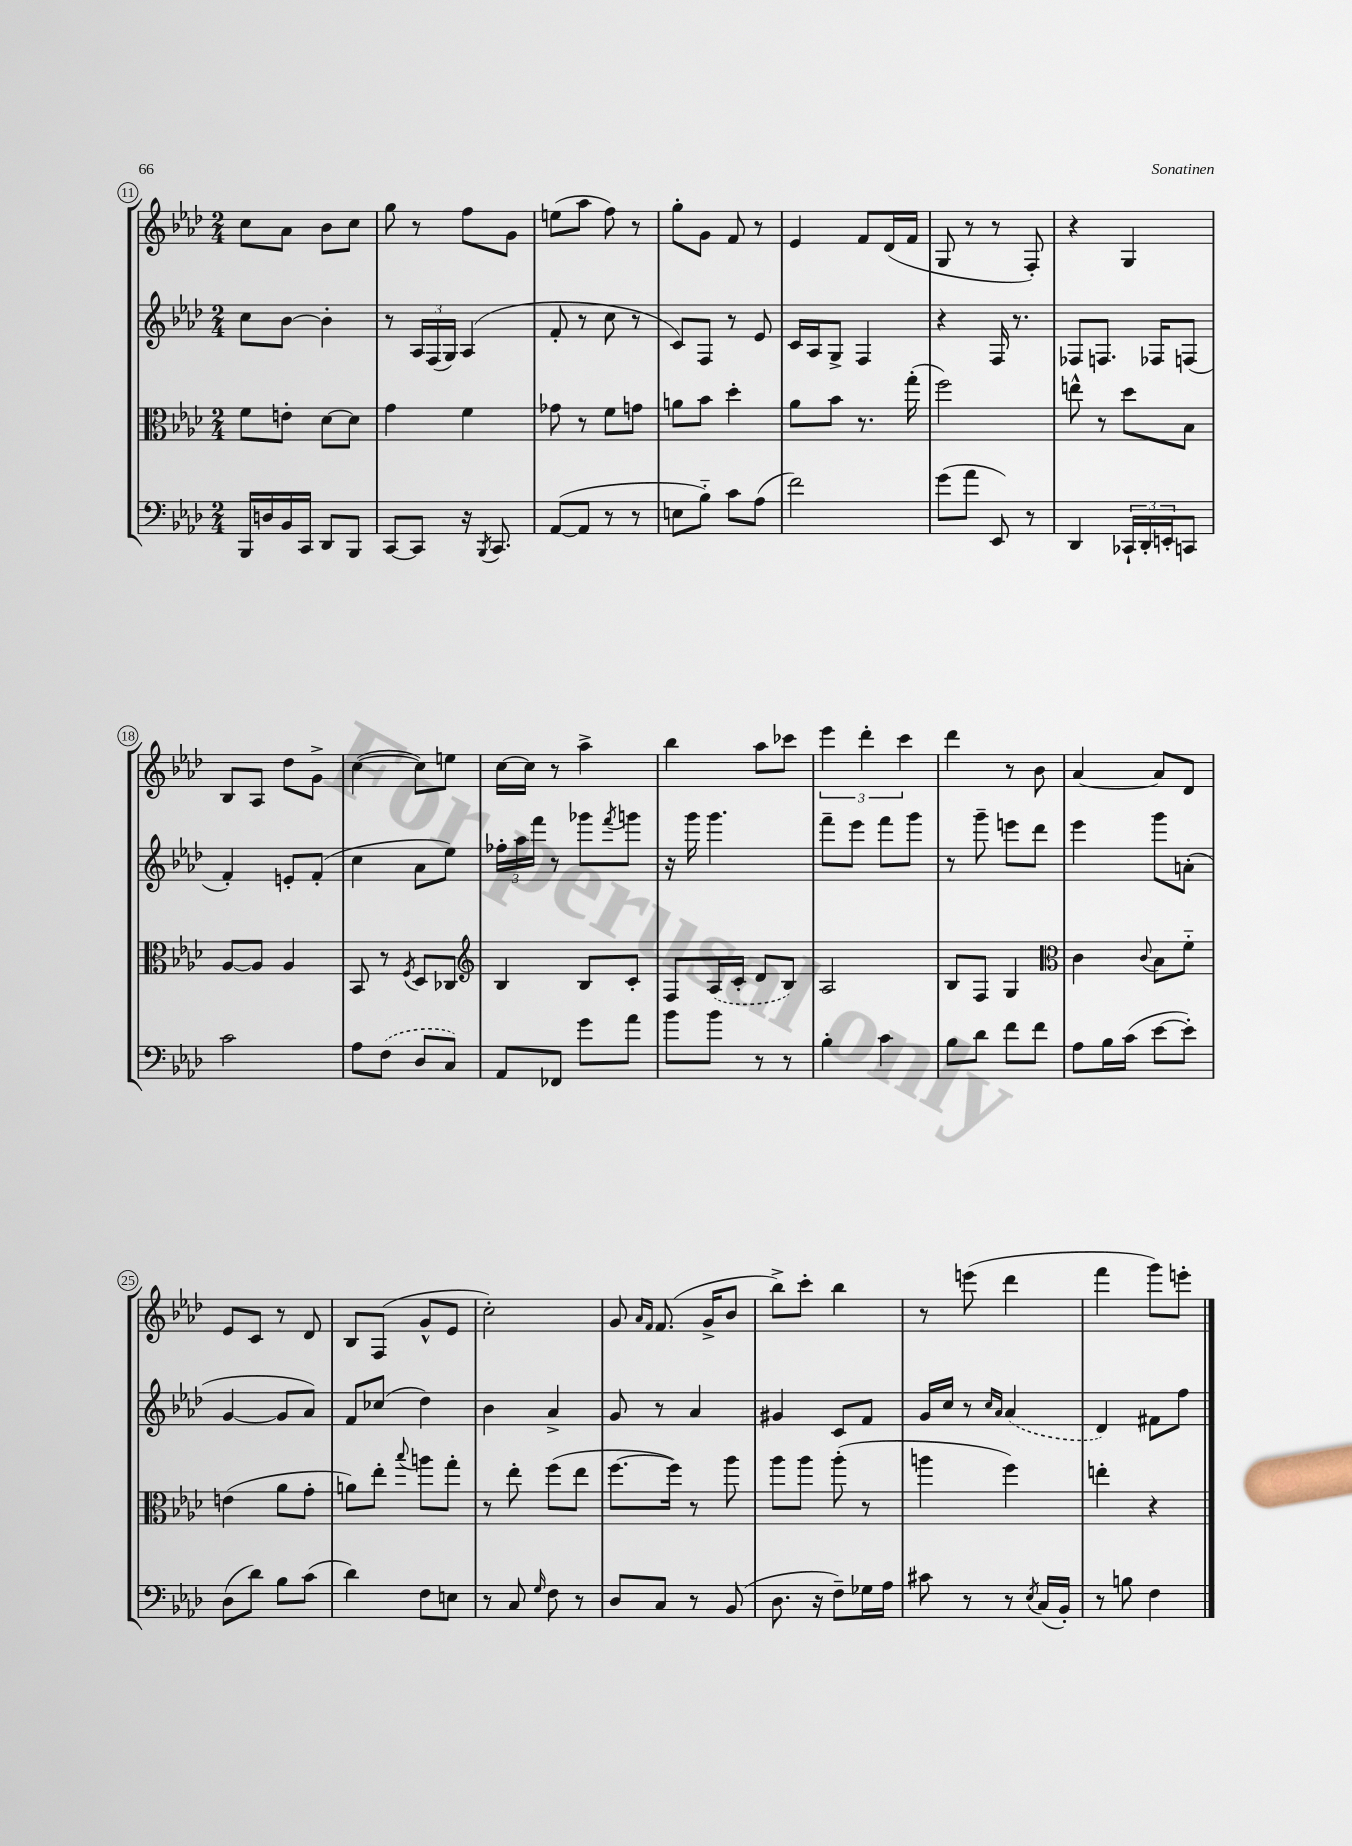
<<
\new StaffGroup <<
\new Staff = "s0" {
    \clef treble \key aes \major \numericTimeSignature \time 2/4
    c''8 aes'8 bes'8 c''8 |
    g''8 r8 f''8 g'8 |
    e''8( aes''8 f''8) r8 |
    g''8-. g'8 f'8 r8 |
    ees'4 f'8 des'16( f'16 |
    g8 r8 r8 f8-.) |
    r4 g4 |
    bes8 aes8 des''8 g'8-> |
    c''4~( c''8) e''8 |
    c''16~ c''16 r8 aes''4-> |
    bes''4 aes''8 ces'''8 |
    \tuplet 3/2 { ees'''4 des'''4-. c'''4 } |
    des'''4 r8 bes'8 |
    aes'4~ aes'8 des'8 |
    ees'8 c'8 r8 des'8 |
    bes8 f8( g'8-^ ees'8 |
    c''2-.) |
    g'8 \grace { aes'16 f'16 } f'8.( g'16-> bes'8 |
    bes''8->) c'''8-. bes''4 |
    r8 e'''8( des'''4 |
    f'''4 g'''8) e'''8-. \bar "|." |
}
\new Staff = "s1" {
    \clef treble \key aes \major \numericTimeSignature \time 2/4
    c''8 bes'8~ bes'4-. |
    r8 \tuplet 3/2 { aes16 f16( g16) } aes4( |
    f'8-. r8 c''8 r8 |
    c'8) f8 r8 ees'8 |
    c'16 aes16 g8-> f4 |
    r4 f16 r8. |
    fes8 f8. fes16 f8( |
    f'4-.) e'8-. f'8-.( |
    c''4 aes'8 ees''8) |
    \tuplet 3/2 { fes''16-. aes''16 f'''16 } r8 ges'''8 \acciaccatura { f'''8 } g'''8 |
    r16 g'''16 g'''4. |
    f'''8-- ees'''8 f'''8 g'''8 |
    r8 g'''8-- e'''8 des'''8 |
    ees'''4 g'''8 a'8-.( |
    g'4~ g'8 aes'8) |
    f'8 ces''8( des''4) |
    bes'4 aes'4-> |
    g'8 r8 aes'4 |
    gis'4 c'8 f'8 |
    g'16 c''16 r8 \grace { c''16 aes'16 } \once \slurDashed aes'4( |
    des'4) fis'8 f''8 \bar "|." |
}
\new Staff = "s2" {
    \clef alto \key aes \major \numericTimeSignature \time 2/4
    f'8 e'8-. des'8~ des'8 |
    g'4 f'4 |
    ges'8 r8 f'8 g'8 |
    a'8 bes'8 des''4-. |
    aes'8 bes'8 r8. g''16-.( |
    f''2) |
    e''8-^ r8 des''8 bes8 |
    aes8~ aes8 aes4 |
    bes,8 r8 \acciaccatura { f8 } des8 ces8 |
    \clef treble bes4 bes8 c'8-. |
    f8 \once \slurDashed aes16( c'16-. des'8 bes8) |
    aes2 |
    bes8 f8 g4 |
    \clef alto c'4 \appoggiatura { c'8 } bes8 f'8-_ |
    e'4( aes'8 g'8-. |
    a'8) ees''8-. \appoggiatura { bes''8 } a''8 g''8-. |
    r8 ees''8-. f''8( ees''8 |
    f''8.~ f''16) r8 aes''8 |
    aes''8 aes''8 aes''8-.( r8 |
    a''4 f''4) |
    e''4-. r4 \bar "|." |
}
\new Staff = "s3" {
    \clef bass \key aes \major \numericTimeSignature \time 2/4
    bes,,16 d16 bes,16 c,16 des,8 bes,,8 |
    c,8~ c,8 r16 \acciaccatura { bes,,8 } c,8. |
    aes,8~( aes,8 r8 r8 |
    e8 bes8-_) c'8 aes8( |
    f'2) |
    g'8( aes'8 ees,8) r8 |
    des,4 \tuplet 3/2 { ces,16-! des,16-. e,16-. } c,8 |
    c'2 |
    aes8 \once \slurDashed f8( des8 c8) |
    aes,8 fes,8 g'8 aes'8 |
    bes'8 bes'8 r8 r8 |
    bes4-. c'4 |
    bes8 des'8 f'8 f'8 |
    aes8 bes16 c'16( ees'8~ ees'8-.) |
    des8( des'8) bes8 c'8( |
    des'4) f8 e8 |
    r8 c8 \grace { g16 } f8 r8 |
    des8 c8 r8 bes,8( |
    des8. r16 f8--) ges16 aes16 |
    cis'8 r8 r8 \acciaccatura { ees8 } c16( bes,16-.) |
    r8 b8 f4 \bar "|." |
}
>>
>>
\layout { \context { \Score currentBarNumber = #11 \override BarNumber.stencil = #(make-stencil-circler 0.1 0.3 ly:text-interface::print) } }
